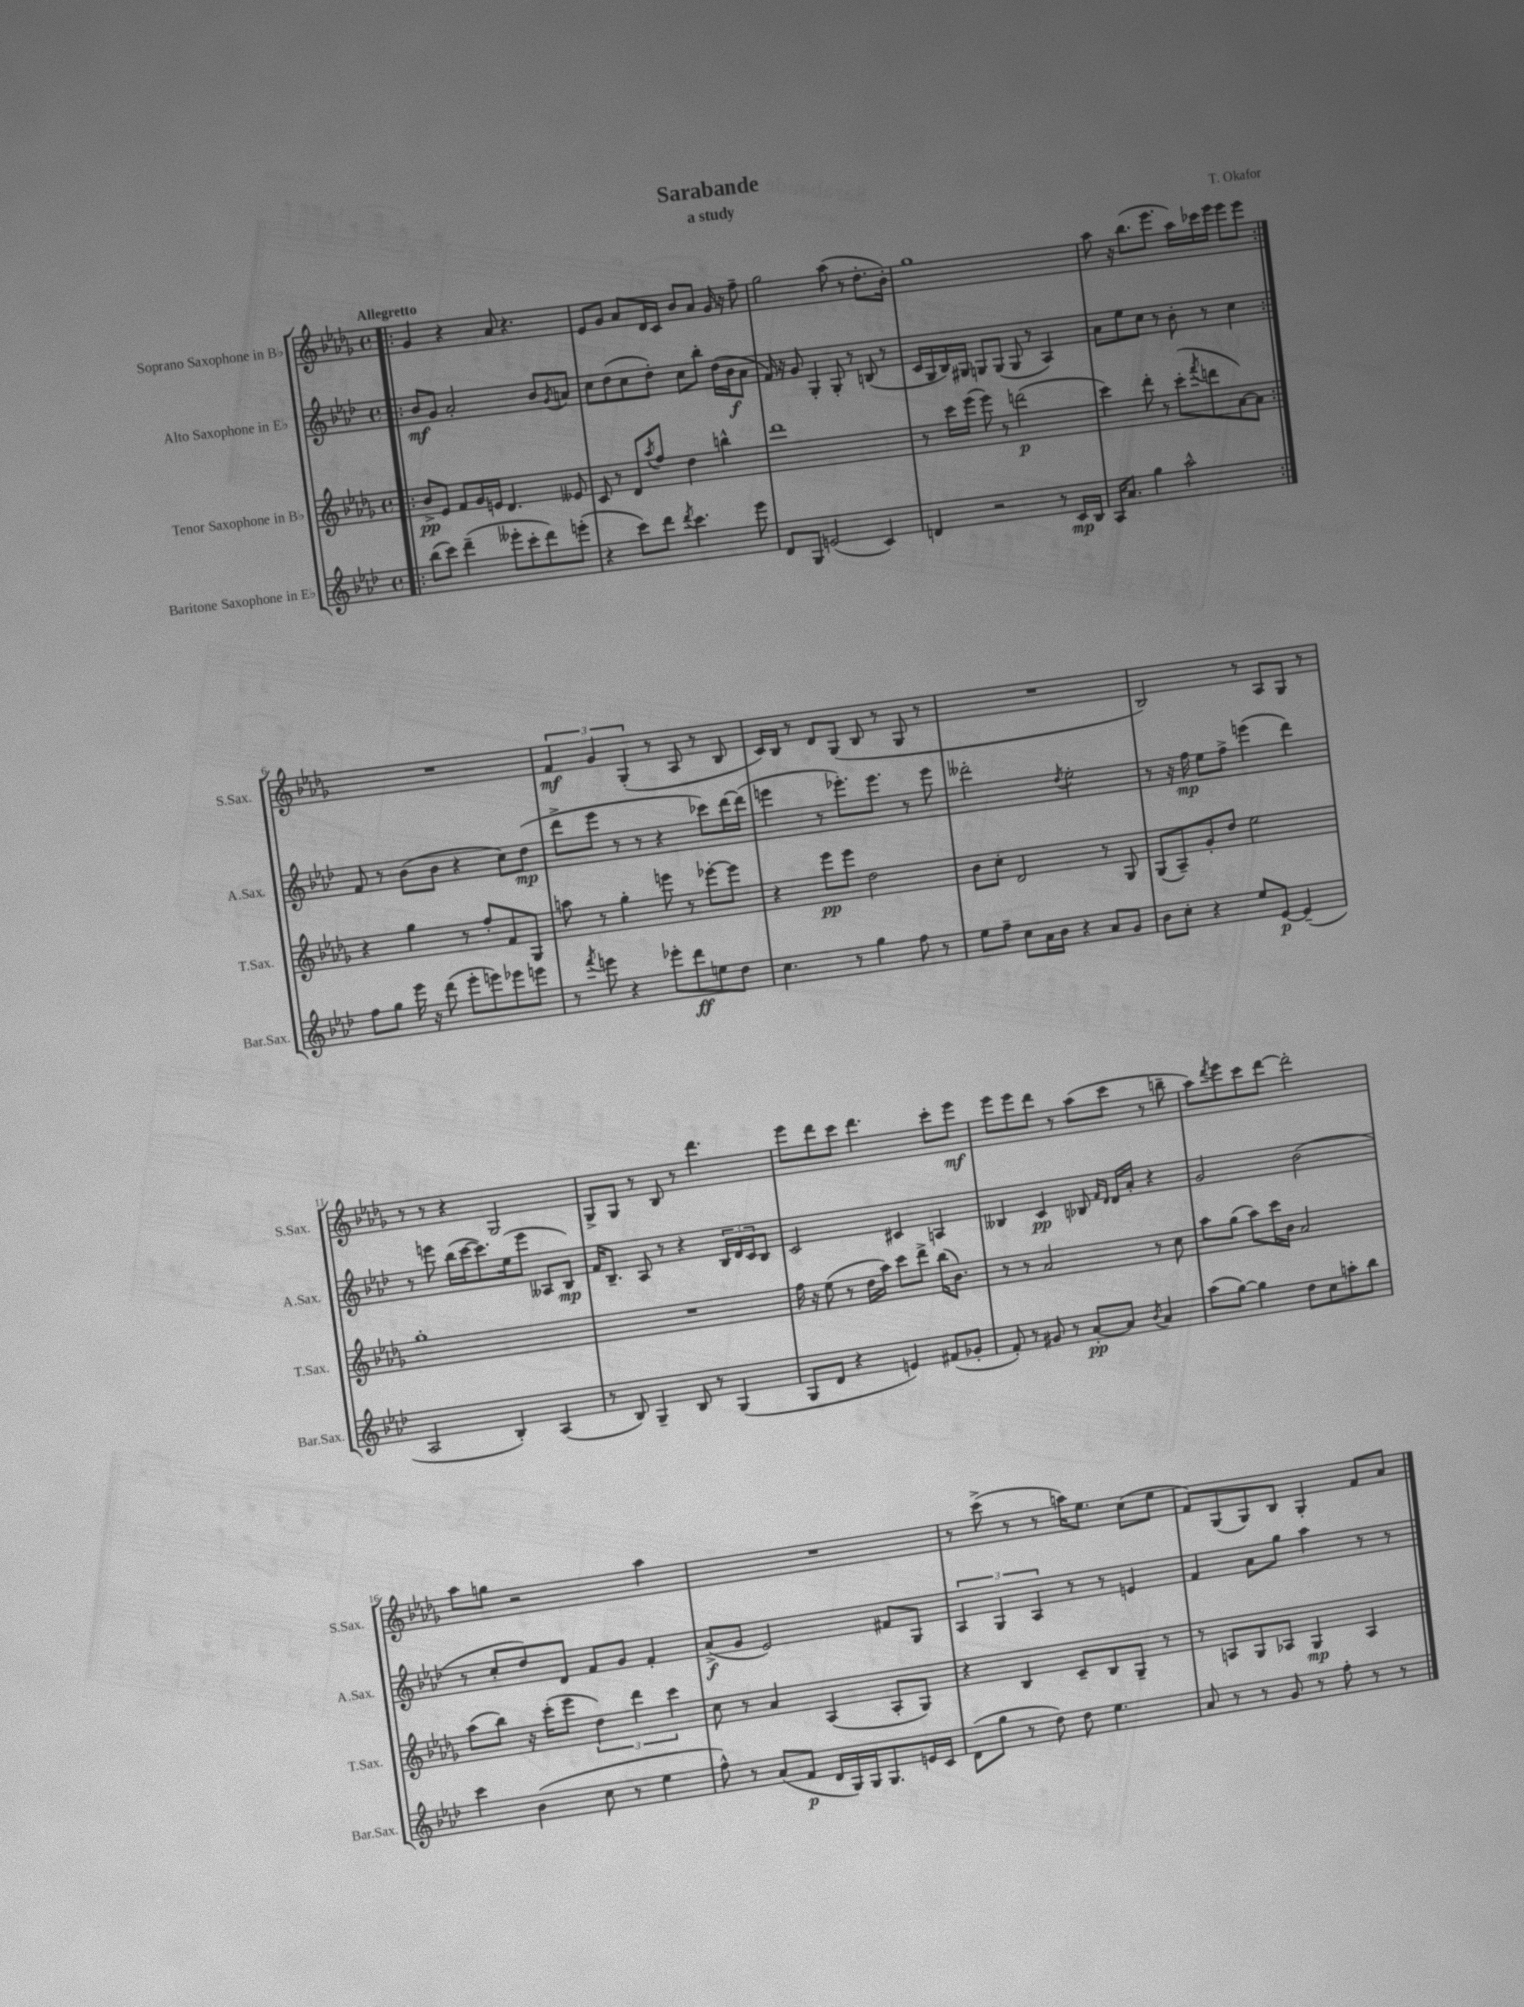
\header { title = "Sarabande" composer = "T. Okafor" subtitle = "a study" }
<<
\new StaffGroup <<
\new Staff = "s0" \with { instrumentName = "Soprano Saxophone in Bb" shortInstrumentName = "S.Sax." } {
    \clef treble \key des \major \defaultTimeSignature \time 4/4 \tempo "Allegretto"
    \repeat volta 2 { \bar ".|:" ges'4 r4 aes'8 r4. |
    ees'8 ges'8 aes'8 des'16 c'16 bes'8 aes'8 ges'16 r16 f''8-- |
    ges''2 aes''8( r8 des''8.-. bes'16-.) |
    ges''1 |
    aes''8 r16 bes''8.( ees'''8. aes''16) ces'''16 ees'''16 ees'''8 ees'''8 | }
    R1 |
    \tuplet 3/2 { f'4\mf ges'4 ges4-.( } r8 aes8 r8 bes8 |
    c'16) bes16 r8 des'8 ges8( bes8 r8 ges8 r8 |
    R1 |
    bes2) r8 aes8 ges8 r8 |
    r8 r8 r4 ges2 |
    ges8-> ges8 r8 bes8 r8 des'''4. |
    ees'''8 des'''8 c'''8 des'''4. c'''8-. ees'''8\mf |
    ees'''8 ees'''8 des'''8 r8 aes''8( c'''8 r8 b''8-- |
    aes''8) \acciaccatura { des'''8 } ees'''8 c'''8 des'''8~ des'''2-. |
    aes''8 g''8 r2 aes''4 |
    R1 |
    r8 c'''8->( r8 r8 a''16) ees''8. c''8( ees''8 |
    f'8) ges8( ges8) bes8 ges4-. f'8 aes'8 \bar "|." |
}
\new Staff = "s1" \with { instrumentName = "Alto Saxophone in Eb" shortInstrumentName = "A.Sax." } {
    \clef treble \key aes \major \defaultTimeSignature \time 4/4
    \repeat volta 2 { \bar ".|:" bes'8\mf g'8 aes'2-. bes'8 \acciaccatura { g'8 } a'8 |
    c''8 des''8( c''8 des''8-.) c''8 bes''8-. des''16( bes'16\f aes'8 |
    f'16) r16 g'8 g4-. g8-. r8 b8( r8 |
    c'16 g16 bes16) gis16 g8 g8( g8 r8 aes4) |
    aes'8 ees''8 c''8 r8 bes'8-. r8 c''4 | }
    f'8 r8 bes'8( bes'8 r4 c''8) des''8\mp( |
    des'''8-> ees'''8 r8 r8 r4 ces'''8) des'''16~ des'''16( |
    e'''4 r8 ees'''8.-.) ees'''8. r8 ees'''8 |
    deses'''2-. \acciaccatura { des''8 } ees''2-. |
    r8 r16 f''16\mp ees''8 f''8-> e'''4( des'''4) |
    r8 e'''8 bes''16( c'''16~ c'''8.) ees''16( e'''8 aeses8 bes8\mp) |
    f'16 bes8.-- aes8 r8 r4 \tuplet 3/2 { bes16 des'16 c'16 } bes8 |
    c'2 cis'4 a4 |
    beses4 c'4\pp bes8 \grace { f'16 des'16 } des'16 aes'16-. r4 |
    g'2 bes'2( |
    r8 c''8-. des''8) des'8 f'8 g'8 f'4-. |
    aes'8->\f( g'8 ees'2) fis'8 g8 |
    \tuplet 3/2 { aes4 g4 aes4 } r8 r8 e'4 |
    f'4 aes'8 g''8 aes''4 r8 r8 \bar "|." |
}
\new Staff = "s2" \with { instrumentName = "Tenor Saxophone in Bb" shortInstrumentName = "T.Sax." } {
    \clef treble \key des \major \defaultTimeSignature \time 4/4
    \repeat volta 2 { \bar ".|:" bes'8->\pp ees'8 f'8 ges'16 e'16 des'4. eeses'8 |
    c'8 r8 des'8 \acciaccatura { aes''8 } f''8 des''4 b''4-^ |
    des'''1 |
    r8 c'''16 ees'''16( ees'''8) r8 d'''2\p( |
    c'''4) des'''8-. r8 c'''8-.( \acciaccatura { f'''8 } d'''8 aes'8~) aes'8 | }
    r4 ges''4 r8 f''8-. f'8 ges8 |
    a''8 r8 ges''4-. e'''8 r8 ees'''8~-. ees'''8 |
    r4 ees'''8\pp ees'''8 des''2 |
    bes'8 c''8-. des'2 r8 ges8 |
    ges8( aes8--) ges'8-. des''8 ees''2 |
    ges''1-. |
    R1 |
    f''16 r16 ees''8( r8 des''16 aes''16) c'''8 des'''8-> bes''16( bes'8.) |
    r8 r8 aes'2 r8 c''8 |
    aes''8 ges''8( aes''8) c'''16 bes'16 aes'2 |
    aes''8( bes''8) r16 c'''16-.( ees'''8 \tuplet 3/2 { des''4) des'''4 c'''4 } |
    c''8 r8 aes'4 aes4( aes8-. ges8) |
    r4 bes4 c'8-- bes8 ges8-- r8 |
    r8 a8 ges8 aes8 ges4\mp aes4 \bar "|." |
}
\new Staff = "s3" \with { instrumentName = "Baritone Saxophone in Eb" shortInstrumentName = "Bar.Sax." } {
    \clef treble \key aes \major \defaultTimeSignature \time 4/4
    \repeat volta 2 { \bar ".|:" bes''8( c'''8) des'''4--( eeses'''8-. c'''8-. des'''8) e'''8-.( |
    r4 c'''8) des'''8 \acciaccatura { des'''8 } c'''4. ees'''8 |
    des'8 g8 e'2( c'4) |
    d'4 r2 r8 c'16\mp bes16 |
    aes16 aes'8. g''4 aes''2-^ | }
    f''8 g''8 ees'''16 r16 des'''8( ees'''8-. e'''8) ees'''8 e'''8 |
    r8 \acciaccatura { f'''8 } e'''8 r4 ees'''8-. des'''8\ff e''8 des''8 |
    c''4. r8 g''4 f''8 r8 |
    ees''8 f''8-- c''8 aes'16 bes'16 r4 aes'8 g'8 |
    bes'8 c''8-. r4 ees''8 ees'8~\p ees'4--( |
    aes2 bes4-.) aes4( |
    r8 bes8) g4-- bes8 r8 g4( |
    g8 des'8 r4 e'4) fis'8( ges'8-. |
    f'8-.) r8 gis'8 r8 aes'8~-.\pp aes'8 \acciaccatura { bes'8 } aes'4 |
    aes''8( g''8~) g''4 des''8 c''8 a''8-. bes''8 |
    c'''4 bes'4( c''8 r8 ees''4 |
    f''8-^) r8 aes'8( f'8\p des'16 g16) g16 g8. e'16 c'16 |
    des'8( g''8 r8 des''8) des''8 ees''4. |
    aes'8 r8 r8 g'8 r8 f''8-. r8 r8 \bar "|." |
}
>>
>>
